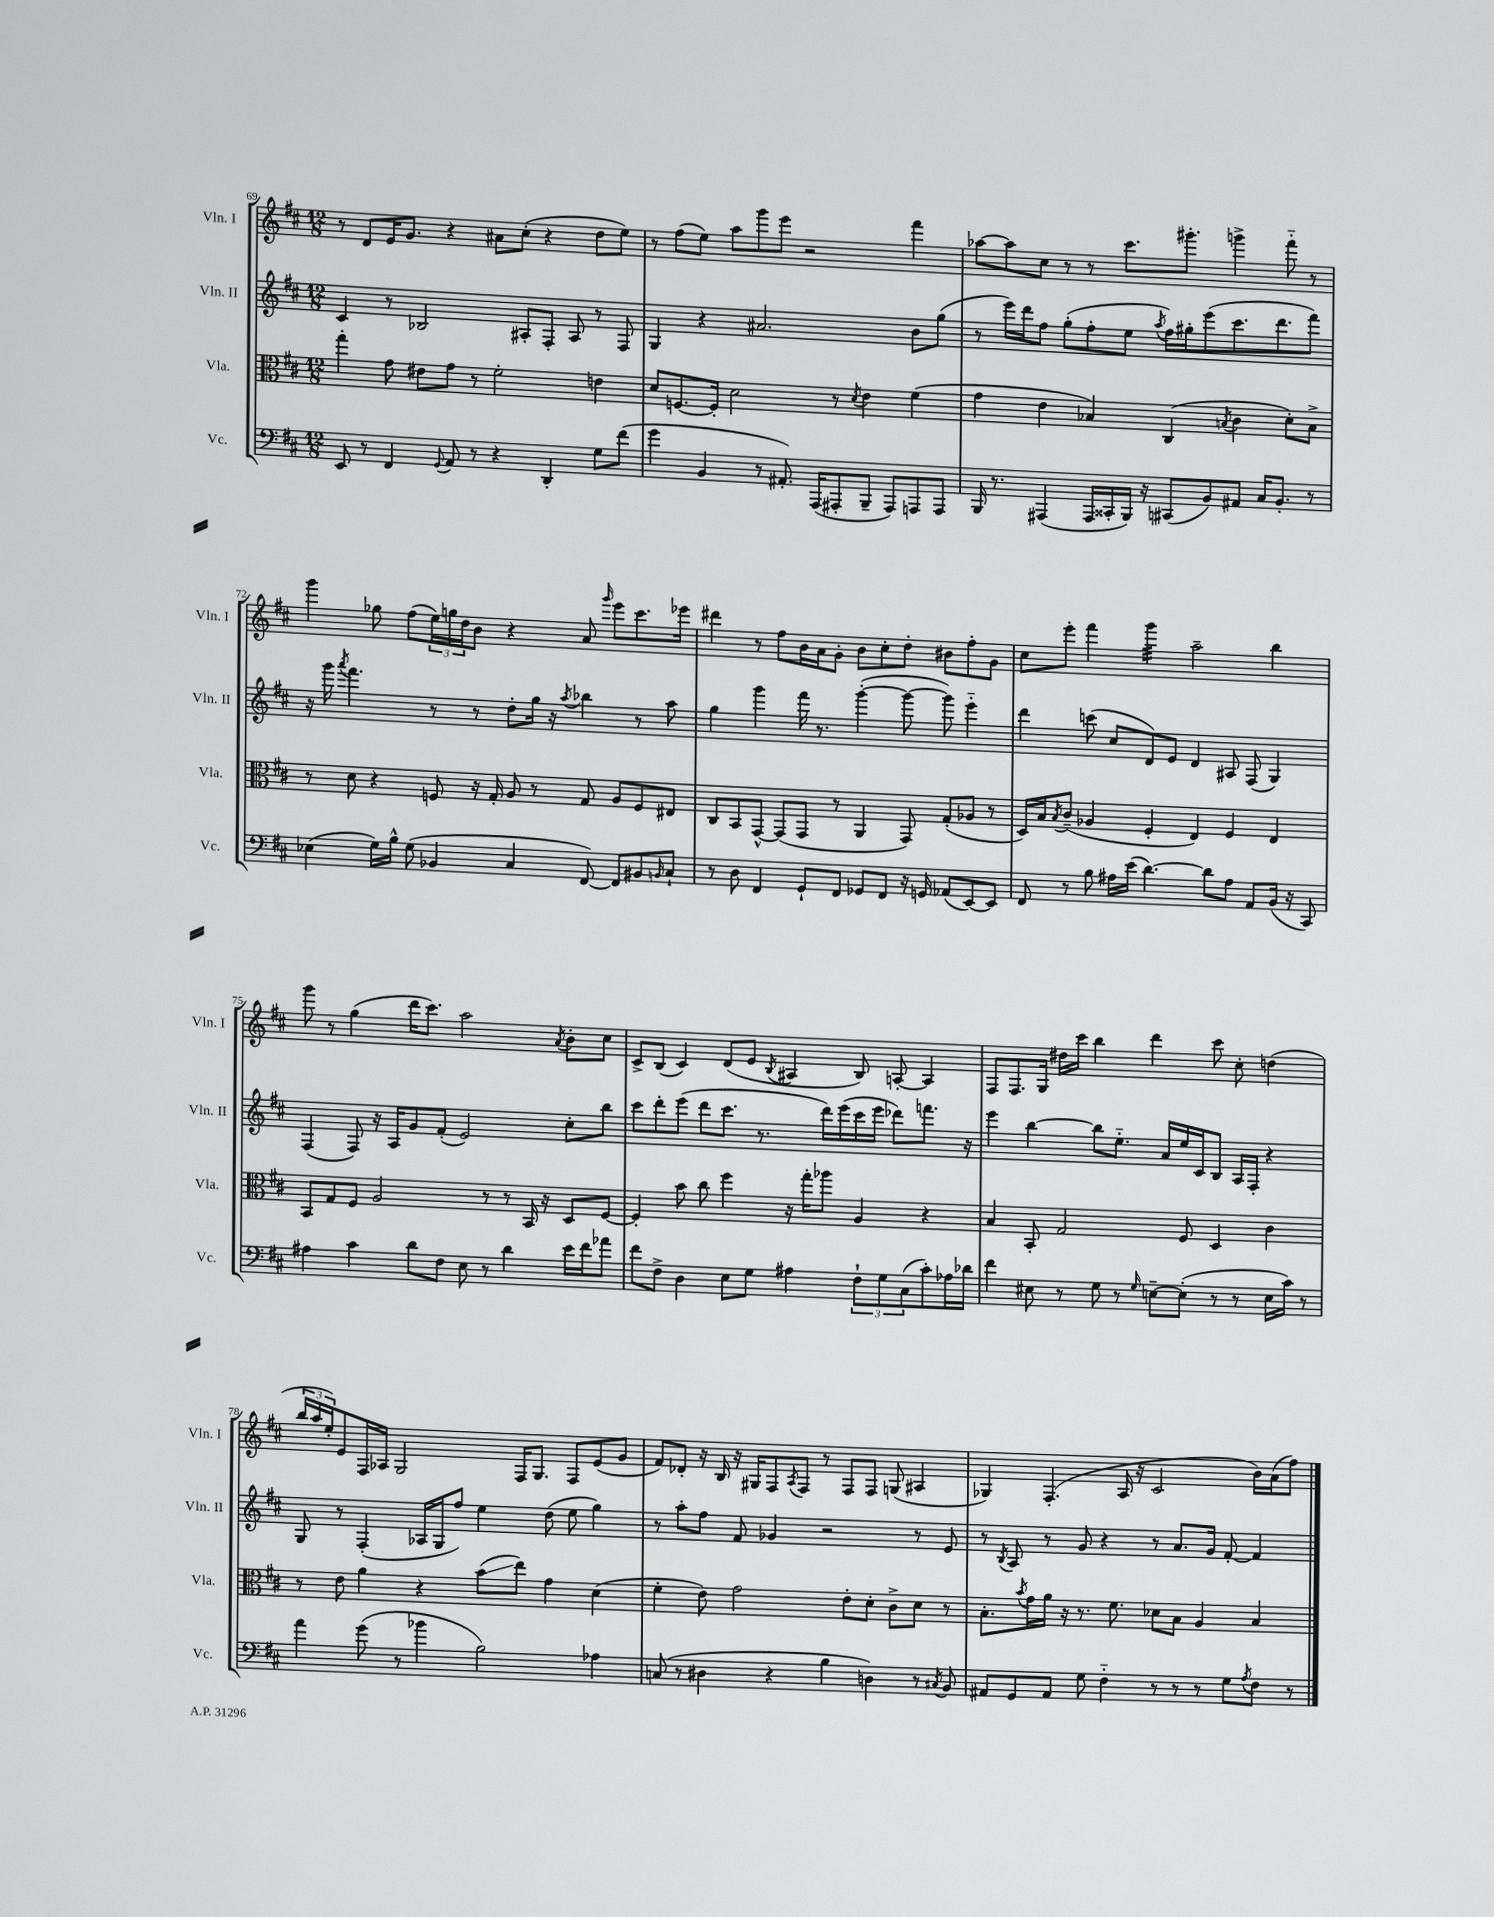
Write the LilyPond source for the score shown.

<<
\new StaffGroup <<
\new Staff = "s0" \with { instrumentName = "Vln. I" shortInstrumentName = "Vln. I" } {
    \clef treble \key d \major \numericTimeSignature \time 12/8
    r8 d'8 e'16 g'8. r4 ais'8 cis''8-.( r4 d''8 e''8) |
    r8 fis''8( e''8) a''8 g'''8 e'''8 r2 fis'''4 |
    aes''8~ aes''8 cis''8 r8 r8 cis'''8. gis'''8.-. g'''4-> fis'''8-_ r8 |
    g'''4 ges''8 fis''8( \tuplet 3/2 { e''16) g''16 d''16 } b'8 r4 a'8 \grace { g'''16 } e'''8 cis'''8. ees'''16 |
    dis'''4 r8 fis''8 b'16 a'16 g'8-. b'8 cis''8-. d''8-. bis'8 fis''8-. g'8 |
    cis''8 e'''8-. fis'''4 g'''4:32 a''2-- b''4 |
    g'''8 r8 g''4( d'''16 cis'''8.) a''2 \acciaccatura { a'8 } b'8-. cis''8 |
    cis'8-> b8( cis'4) d'8( e'8 \acciaccatura { b8 } ais4 b8) a8~-. a4 |
    fis8 fis8. g16 dis''16 cis'''16 b''4 d'''4 cis'''8 cis''8-. d''4( |
    \tuplet 3/2 { b''16 a''16 e''16-.) } e'8 fis16 aes16 g2 fis16 g8. fis8 e'8( g'8 |
    fis'8) des'8-. r16 b16 r16 gis16 fis8 \acciaccatura { a8 } fis8 r8 fis8 fis8 g8( ais4 |
    ges4) fis4.-.( a16 r16 cis'2 b'16) a'16( fis''8) \bar "|." |
}
\new Staff = "s1" \with { instrumentName = "Vln. II" shortInstrumentName = "Vln. II" } {
    \clef treble \key d \major \numericTimeSignature \time 12/8
    cis'4 r8 bes2 ais8-. fis8-. ais8 r8 fis8 |
    g4 r4 ais'2. b'8 g''8( |
    r8 e'''16) d'''16 fis''8 g''8-.( fis''8-. e''8 \acciaccatura { a''8 } fis''16) gis''16-. e'''8( cis'''8. d'''8. fis'''8) |
    r16 g'''16 \acciaccatura { a'''8 } fis'''4. r8 r8 d''8-. g''16 r16 \acciaccatura { a''8 } bes''4 r8 a''8 |
    g''4 g'''4 fis'''16 r8. g'''4~-.( g'''8~ g'''8) e'''4-_ |
    d'''4 c'''8( cis''8 d'8) e'8 d'4 ais8 fis8( g4) |
    fis4( fis8) r16 a16 g'8 fis'8-.( e'2) cis''8-. b''8 |
    cis'''8 d'''8-. e'''8( d'''8 cis'''8. r8. d'''16) e'''16( cis'''16 e'''16 des'''8) f'''8. r16 |
    e'''4 b''4~ b''8 e''8.-_ a'16 e''16 cis'16 b8 a16 fis16-. r4 |
    g8 r8 fis4-.( aes16 g16 fis''8) e''4 d''8( e''8 g''4) |
    r8 a''8-. fis''8 fis'8 ges'4 r2 r8 e'8 |
    r8 \acciaccatura { b8 } a8 r8 g'8 r4 r8 a'8. g'16 fis'8~-. fis'4 \bar "|." |
}
\new Staff = "s2" \with { instrumentName = "Vla." shortInstrumentName = "Vla." } {
    \clef alto \key d \major \numericTimeSignature \time 12/8
    g''4-. g'8 eis'8 g'8 r8 fis'2-. e'4 |
    d'8 f8.~ f16-. d'2 r8 \acciaccatura { d'8 } e'4 fis'4( |
    g'4 e'4 bes4) cis4( \acciaccatura { b8 } cis'4 d'8-.) b8-> |
    r8 d'8 r4 f8 r16 g16-. a8 r8 g8 a8 f8 eis8 |
    cis8 b,8 g,8~-^ g,8( g,8 r8 a,4 g,8) g8-.( aes8 r8 |
    d16) b16 \acciaccatura { b8 } cis'8--( aes4 fis4-. e4) fis4 e4 |
    b,8 g8 fis8 a2 r8 r8 b,16 r16 d8 fis8~ |
    fis4-. b'8 cis''8 fis''4 r16 g''16-. aes''8 a4 r4 |
    b4 b,8-. g2 fis8 d4 cis'4 |
    r8 e'8 a'4 r4 b'8\glissando( e''8) g'4 d'4( |
    fis'4-. e'8) g'2 e'8-. d'8-. cis'8-> d'8 r8 |
    b8.-. \acciaccatura { b'8 } g'16 a'16 r16 r8. fis'8. des'8 b8 a4 b4 \bar "|." |
}
\new Staff = "s3" \with { instrumentName = "Vc." shortInstrumentName = "Vc." } {
    \clef bass \key d \major \numericTimeSignature \time 12/8
    e,8 r8 fis,4 \appoggiatura { g,8 } a,8 r8 r4 d,4-. g8 fis'8( |
    g'4 b,4 r8 ais,8.-.) a,,16( ais,,8-. b,,8-- ais,,8) a,,8 a,,8 |
    b,,16 r8. ais,,4( ais,,16 cisis,16-. b,,16) r16 cis,8( b,8) ais,8 cis16 b,8.-. r8 |
    ees4( g16) b16-^ g8( bes,4 cis4 fis,8~) fis,8 bis,8 \grace { b,16 } cis8-! |
    r8 d8 fis,4 g,8-! fis,8 ges,8 fis,8 r16 g,16 aes,8( e,8~) e,8 |
    fis,8 r8 b8 ais16 e'16( d'4.~) d'8 ais8 a,8 b,16( r16 cis,8) |
    ais4 cis'4 d'8 fis8 e8 r8 d'4 e'16 fis'16 aes'8 |
    fis'8 fis8-> d4 e8 g8 ais4 \tuplet 3/2 { fis8-! g8 cis8( } cis'8-.) aes16 des'16 |
    fis'4 eis8 r8 g8 r8 \grace { g16 } e8~-- e8-.( r8 r8 e16 cis'16) r8 |
    a'4 g'8( r8 bes'4 b2) aes4 |
    c8( r8 dis4 r4 b4 d4) r8 \acciaccatura { cis8 } b,8 |
    ais,8 g,8 ais,8 g8 fis4-_ r8 r8 r8 g8 \acciaccatura { a8 } fis8 r8 \bar "|." |
}
>>
>>
\layout { \context { \Score currentBarNumber = #69 } }
